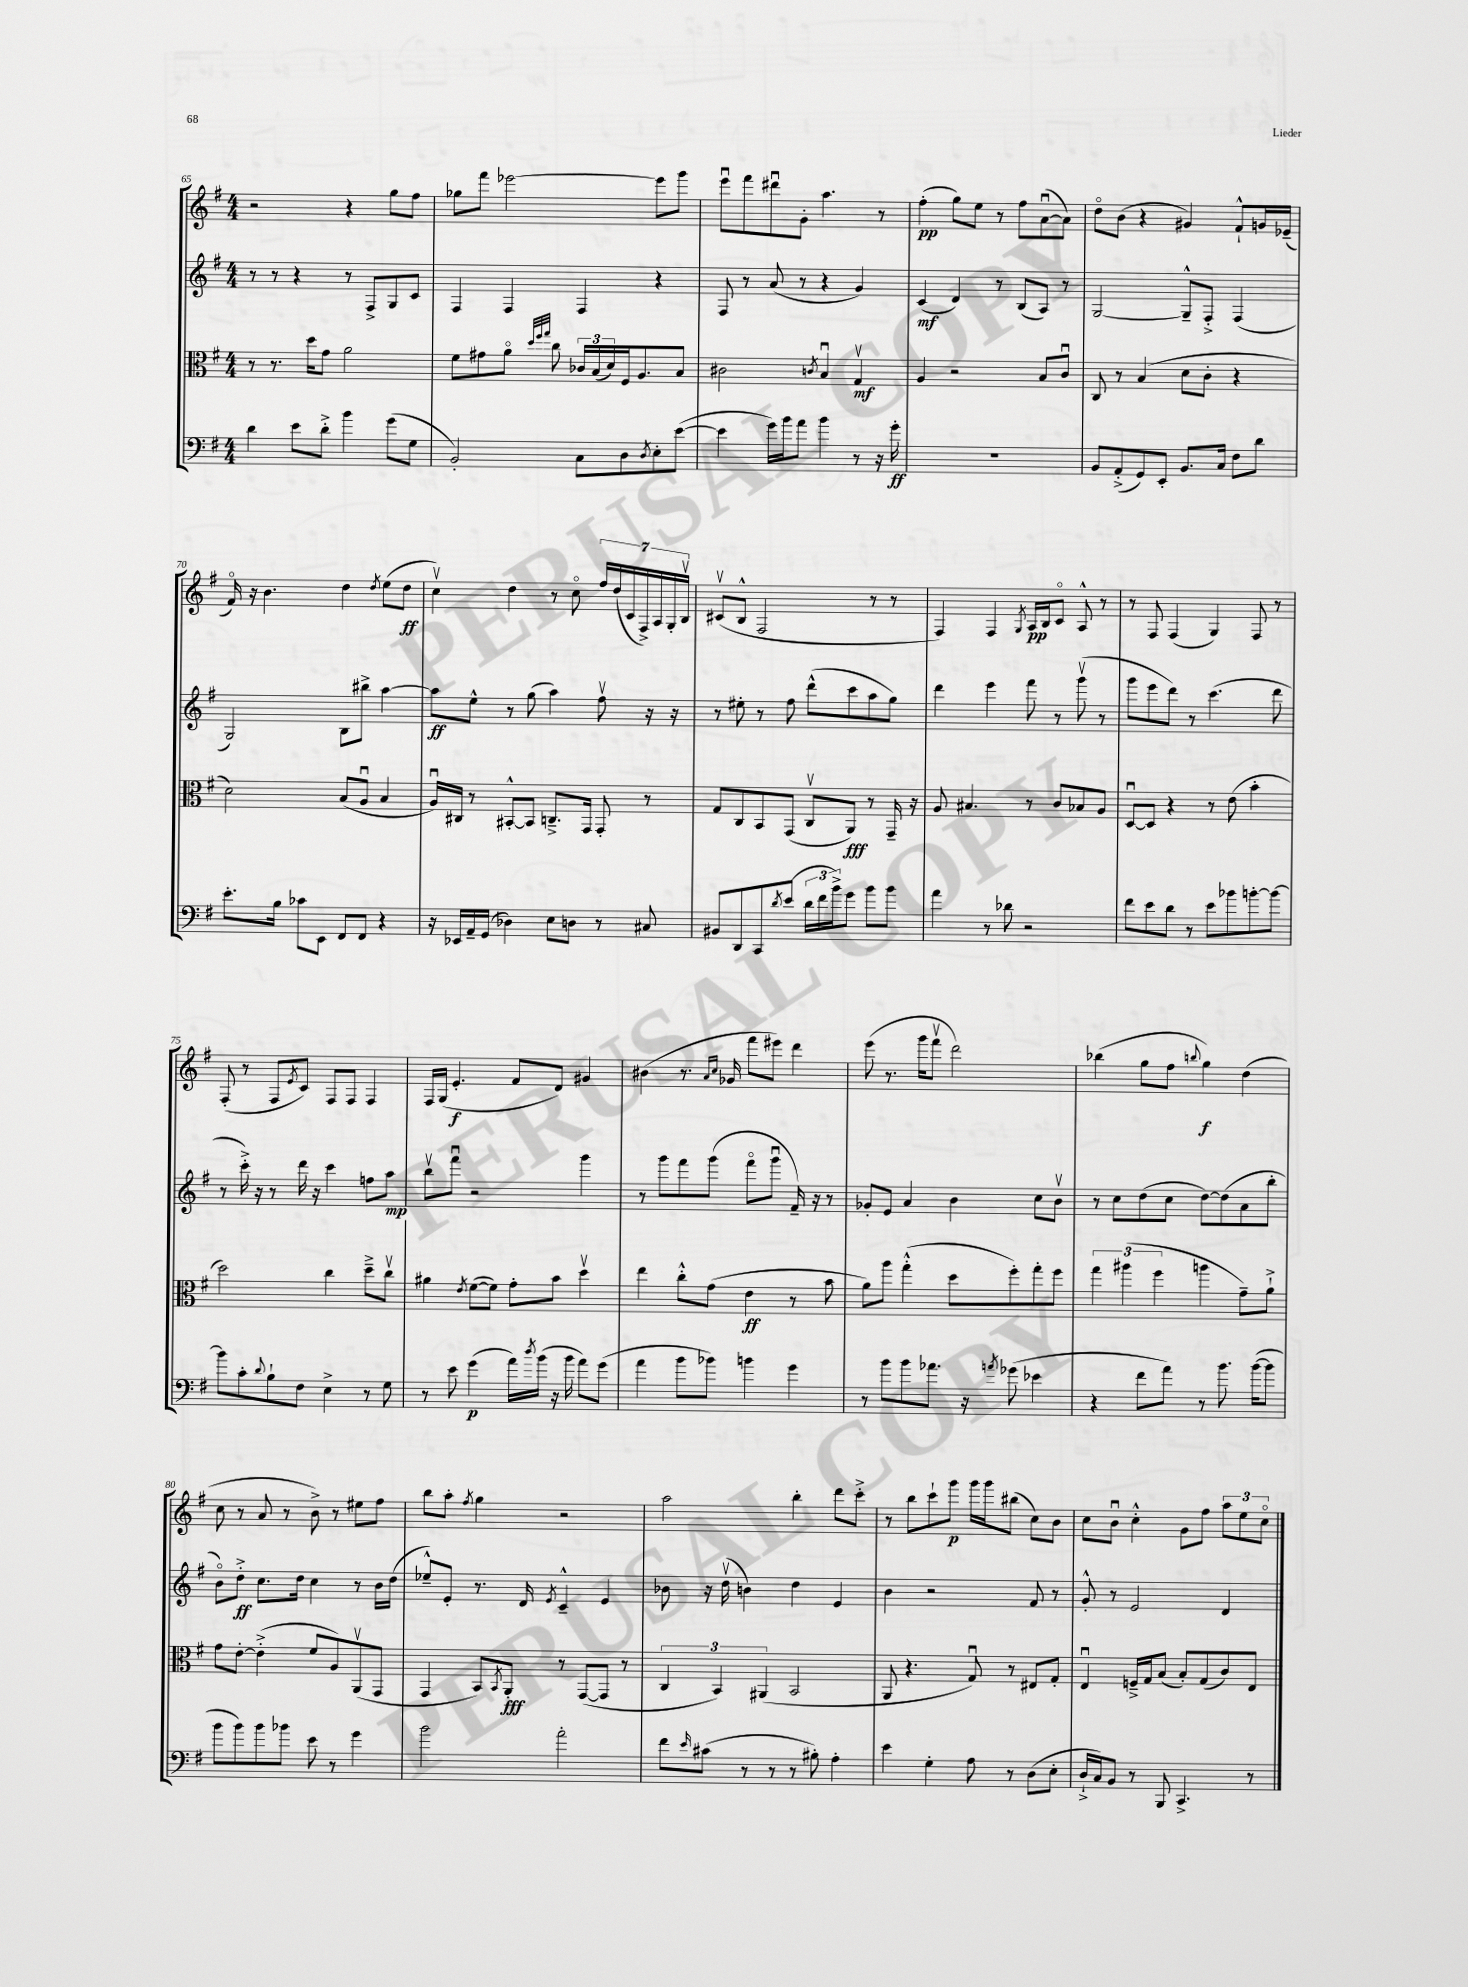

**kern	**kern	**kern	**kern
*staff4	*staff3	*staff2	*staff1
*clefF4	*clefC3	*clefG2	*clefG2
*k[f#]	*k[f#]	*k[f#]	*k[f#]
*M4/4	*M4/4	*M4/4	*M4/4
4d	8r	8r	2r
.	8.r	8r	.
8e	.	4r	.
.	16dd	.	.
8d'^	8g	.	.
4b	2a	8r	4r
.	.	8F#^	.
(8g	.	8G	8gg
8G	.	8c	8ff#
=	=	=	=
2BB')	8f#	4F#	8gg-
.	8g#	.	8fff#
.	8ao	4F#	[2eee-
.	32qqdd	.	.
.	32qqff#	.	.
.	32qqgg	.	.
.	8cc	.	.
8C	24c-	4F#	.
.	(24B	.	.
.	24d)	.	.
8D	16F#	.	.
.	8.A	.	.
8qD	.	.	.
8E'	.	4r	8eee-]
([8e	8B	.	8ggg
=	=	=	=
4e]	2c#	8F#	8eeeu
.	.	8r	8fff#
16g)	.	(8a	8ddd#u
16b	.	.	.
8a	.	8r	8g'
.	8qc	.	.
4b	4Bu	4r	4.aa
8r	4Gv	4g)	.
16r	.	.	8r
16g'	.	.	.
=	=	=	=
1r	4A	(4c	(4ff#'
.	2r	4d)	8gg)
.	.	.	8ee
.	.	8r	8r
.	.	(8B	8ff#
.	8B	8A)	([8au
.	8cu	8r	8a])
=	=	=	=
8BB	8C	[2G	8ddo
(8AA'^	8r	.	(8b
8GG)	(4B	.	4r
8EE'	.	.	.
8.BB	8d	8G~^^]	4g#)
.	8c'	8F#'^	.
16C	.	.	.
8F#	4r	(4F#	8f#`^^
8d	.	.	16g
.	.	.	(16e-~
=	=	=	=
8.e'	2d)	2G)	16f#o)
.	.	.	16r
.	.	.	4.b
16B	.	.	.
8c-	.	.	.
8EE	.	.	.
8FF#	(8B	8B	4dd
8FF#	8Au	8bb#^	.
.	.	.	8qdd
4r	4B	[4aa	(8ee
.	.	.	8dd
=	=	=	=
16r	16Au)	8aa]	4ccv)
16EE-	16C#	.	.
16AA~	8r	8ee^^	.
(16GG	.	.	.
4D-)	[8BB#'^^	8r	4dd
.	8BB#]	(8gg	.
8E	8.C~^	4aa)	8r
8D	.	.	8cco
.	16GG	.	.
8r	8GG'	8ff#v	28ff#
.	.	.	(28dd
.	.	.	28c
.	.	.	28F#^)
8C#	8r	16r	.
.	.	.	28A
.	.	.	28G'
.	.	16r	.
.	.	.	28Bv
=	=	=	=
8BB#	8G	8r	(8c#v
8DD	8C	8ee#'	8B^^
8CC	8BB	8r	2F#
8qd	.	.	.
(8e	(8GG	8ff#	.
24d	8Cv	(8ddd^^	.
24f#	.	.	.
24b^)	.	.	.
8g	8AA)	8ccc	.
8b	8r	8aa	8r
8b	16GG~	8gg)	8r
.	16r	.	.
=	=	=	=
4a	8A	4ddd	4F#)
.	4.B#	.	.
8r	.	4eee	4F#
8d-	.	.	.
.	.	.	8qG
2r	8r	8fff#	16A
.	.	.	16B
.	8c	8r	8co
.	8B-	(8gggv	8A^^
.	8A	8r	8r
=	=	=	=
8f#	[8Du	8ggg	8r
8e	8D]	8eee	8F#
8d	4r	8ddd)	(4F#
8r	.	8r	.
8e	8r	(4.ccc	4G)
8b-	(8e	.	.
[8b'	4b'	.	8F#
8b_	.	8ddd	8r
=	=	=	=
8b]	2dd)	8r	(8F#'
8c'	.	16ccc'^)	8r
.	.	16r	.
8qqd	.	.	.
8B`	.	8r	8F#
.	.	.	8qe
8F#	.	16ddd	8c)
.	.	16r	.
4E^	4cc	4ccc	8F#
.	.	.	8F#
8r	8dd~^	8ff	4F#
8G	8ccv	8aa	.
=	=	=	=
8r	4a#	8bbv	16F#
.	.	.	(16G
8e	.	8fff#u	4.e'
.	8qe	.	.
(4g	([8f#	2r	.
.	8f#])	.	.
16a)	8g'	.	8f#
8qdd	.	.	.
(16b	.	.	.
16r	8b	.	8d)
16b	.	.	.
8a)	4ddv	4ggg	4g#
(8g	.	.	.
=	=	=	=
4a	4ee	8r	(4b#
.	.	8ggg	.
8b	8cc'^^	8fff#	8.r
8b-)	(8g	(8ggg	.
.	.	.	16qqa
.	.	.	16qqcc
.	.	.	16g-
4b	4e	8fff#o	8fff#
.	.	8gggu	8eee#)
4g	8r	16f#~)	4ddd
.	.	16r	.
.	8b	8r	.
=	=	=	=
8r	8a)	8g-'	(8eee
8b	8aa	8e	8.r
8b	(4gg'^^	4a	.
.	.	.	16ggg
8.a-	.	.	8fff#v
.	8dd	4b	2ddd)
16r	.	.	.
8qa	.	.	.
(8g-	8ff#')	.	.
4e-	8gg'	8cc	.
.	8ff#	8bv	.
=	=	=	=
4r	6gg	8r	(4bb-
.	.	8cc	.
.	(6aa#	.	.
8f#	.	(8dd	8gg
.	6ff#	.	.
8a)	.	8cc	8ff#
.	.	.	8qqbb
8r	4aa	[8dd)	4gg)
8.b	.	(8dd]	.
.	8g~)	8a	(4dd
([16b	.	.	.
8b]	8a`^	8bb'	.
=	=	=	=
8b	8g	8bo)	8cc
8b)	[8e'	8dd'^	8r
8b	(4e'^]	8.cc	8a
8b-	.	.	8r
.	.	16dd	.
8e	8f#	4cc	8b^)
8r	8A)	.	8r
4g	(8AAv	8r	8ee#
.	8GG	16b	8ff#
.	.	(16dd	.
=	=	=	=
2b	4GG	8ee-~^^)	8bb
.	.	8e'	8aa'
.	.	.	8qff#
.	8BB)	8.r	4gg
.	8qBB	.	.
.	8AA'	.	.
.	.	16d	.
.	.	8qe	.
2a'	8r	4c~^^	2r
.	([8GG	.	.
.	8GG]	4e	.
.	8r	.	.
=	=	=	=
8f#	6C	8b-	2aa
16qqe	.	.	.
(8c#	.	16r	.
.	6BB)	.	.
.	.	(16ddv	.
8r	.	4b)	.
.	(6AA#	.	.
8r	.	.	.
8r	2BB	4dd	4bb'
8B#')	.	.	.
4A'	.	4e	8ddd
.	.	.	8ccc'^
=	=	=	=
4e	8AA	4b	8r
.	4.r	.	8bb
4G'	.	2r	8ccc`
.	.	.	8ggg
8A	8Gu)	.	16ggg
.	.	.	16ggg
8r	8r	.	(8bb#
(8D	8E#	8f#	8cc)
8E'	8G'	8r	8b
=	=	=	=
16D`^	4Eu	8g'^^	8cc
16C)	.	.	.
8BB	.	8r	8bu
8r	16F~^	2e	4cc'^^
.	16G	.	.
8BBB	(8B	.	.
4.CC^	8B')	.	8g
.	(8G	.	8ff#
.	8c)	4d	12aa
.	.	.	12ee
8r	8E	.	.
.	.	.	12cco
==	==	==	==
*-	*-	*-	*-
